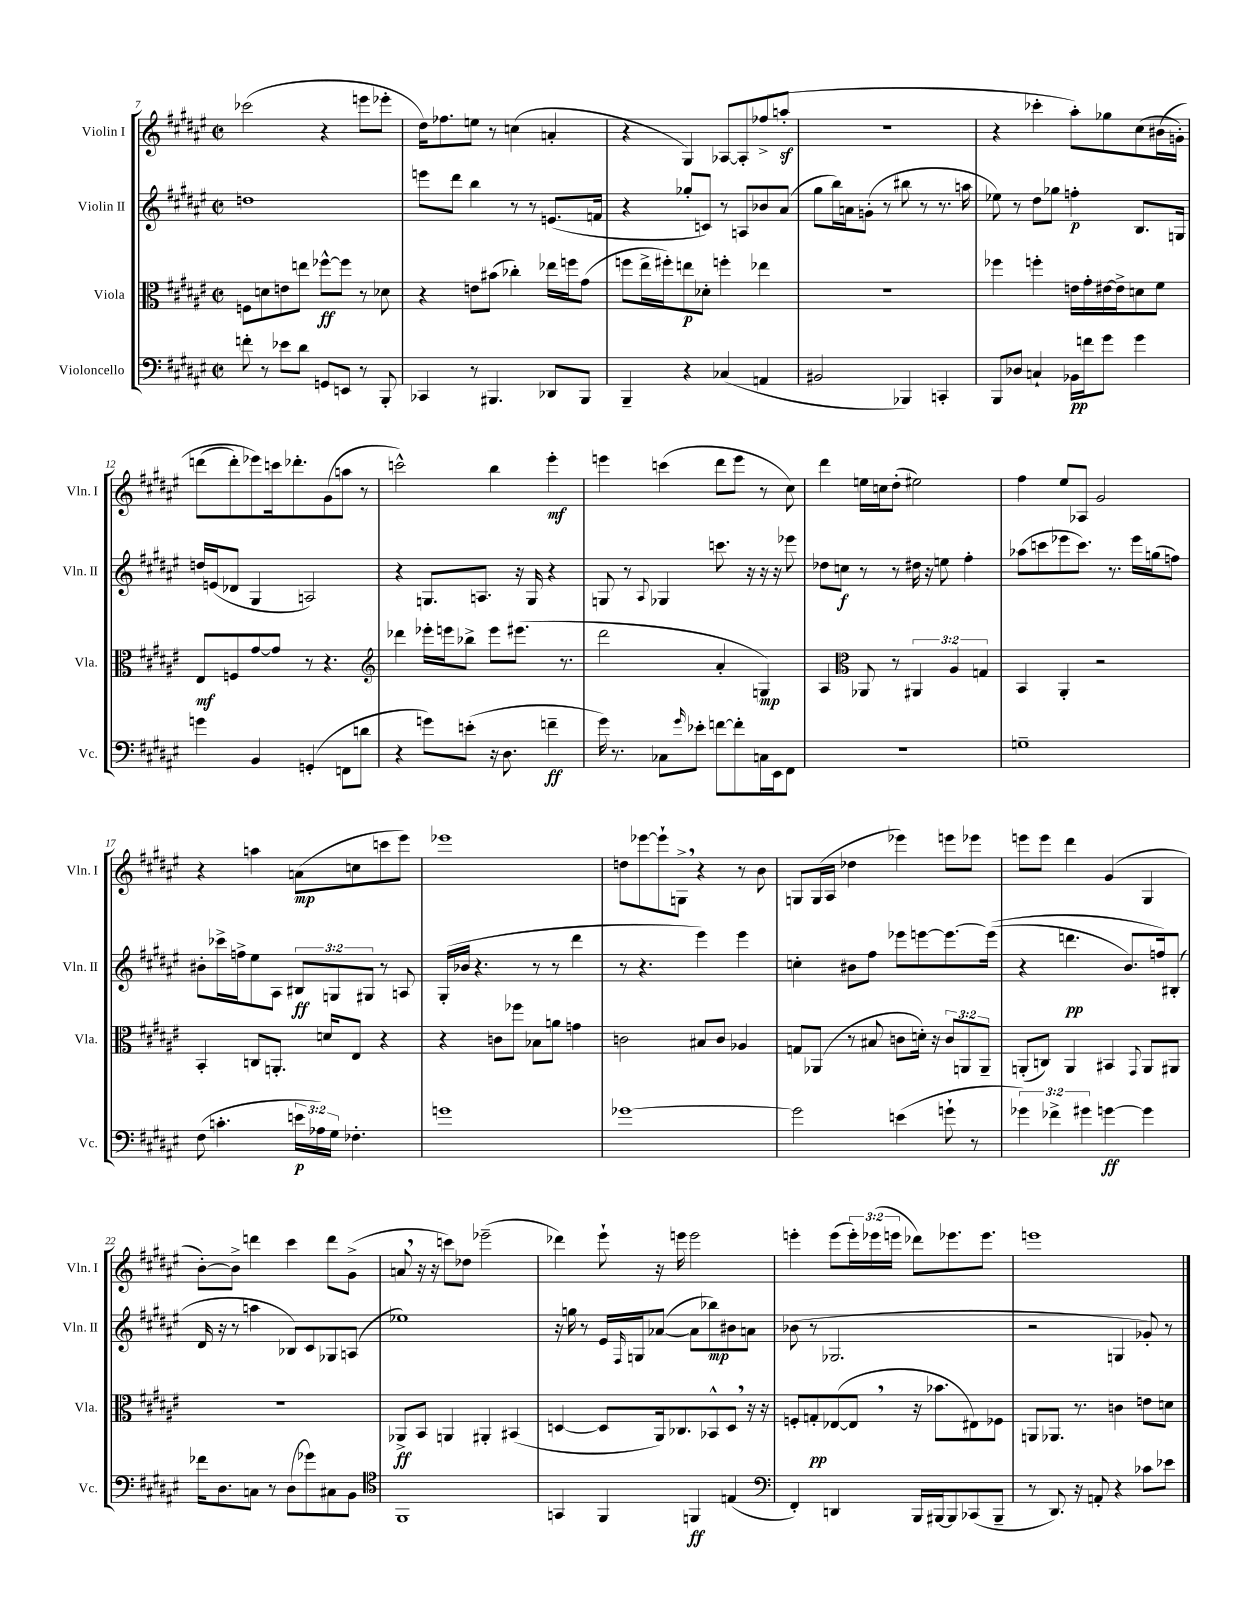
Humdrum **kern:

**kern	**kern	**kern	**kern
*staff4	*staff3	*staff2	*staff1
*clefF4	*clefC3	*clefG2	*clefG2
*k[f#c#g#d#a#e#]	*k[f#c#g#d#a#e#]	*k[f#c#g#d#a#e#]	*k[f#c#g#d#a#e#]
*M2/2	*M2/2	*M2/2	*M2/2
*met(c|)	*met(c|)	*met(c|)	*met(c|)
8f'\	8F\L	1dd	(2ccc-\
8r	8d\	.	.
8e-\L	8e\	.	.
8d#\J	8ee\J	.	.
8GG/L	[8ff-^^\L	.	4r
8EE/J	8ff-\]J	.	.
8r	8r	.	8eee\L
8BBB'/	8d-\	.	8eee-'\J
=	=	=	=
4CC-/	4r	8eee\L	16dd#\LK)
.	.	.	8.ff-\
.	.	8ddd#\J	.
8r	8e\L	4bb\	8ee\J
4.BBB#/	(8b#\J	.	8r
.	4cc-'\)	8r	(4cc\
.	.	8r	.
8DD-/L	16ee-\LL	(8.e/L	4a'/
.	16ff\J	.	.
8BBB#/J	(8g#\J	.	.
.	.	16f/Jk	.
=	=	=	=
4BBB~/	8ff\L	4r	4r
.	16ee#^\L	.	.
.	16ff#'\J)	.	.
4r	8ee\	8gg-'/L	4G#/)
.	8d-'\J	8c/J)	.
(4C-/	4ff'\	8r	[8A-/L
.	.	8A/L	8A-'/]
4AA/	4ee-\	8b-/	(8ff-^/
.	.	(8a#/J	8aa'/J
=	=	=	=
2BB#/	1r	8gg#\L	1r
.	.	16bb\L)	.
.	.	16a\J	.
.	.	(8g'\J	.
.	.	8r	.
4BBB-/)	.	8bb#\	.
.	.	8r	.
4CC'/	.	8.r	.
.	.	16aa\	.
=	=	=	=
8BBB/L	4ff-\	8ee-\)	4r
8D-/J	.	8r	.
4C`/	4ff'\	8dd#\L	4ccc-'\
.	.	8gg-\J	.
16BB-\LL	16e\LL	4ff'\	8aa#'\L)
16f\J	16g#'\	.	.
8g#\J	[16e#\	.	8gg-\
.	16e#^\]J	.	.
4g#\	8d\	8.B/L	(8cc#\
.	8f#\J	.	&(16b#\L
.	.	16G/Jk	16g'\JJ)
=	=	=	=
4g\	8E#/L	16dd/LL	(8ddd\L
.	.	(16e/J	.
.	8F/	8d-/J	8ddd'\)
4BB/	[8g#/	4G#/	8eee-\&)
.	8g#/]J	.	16ccc\k
.	.	.	8.ddd-'\
(4GG'/	8r	2A/)	.
.	4.r	.	(8g#\
8FF\L	.	.	8aa\J
8d\J	.	.	8r
=	=	=	=
*	*clefG2	*	*
4r	4ddd-\	4r	2ccc^^\)
8g\L)	16eee-'\LL	8.G/L	.
.	16eee\J	.	.
(8e'\J	8bb-^\J	.	.
.	.	8.A/J	.
16r	8eee\L	.	4bb\
8.D#\	.	.	.
.	(8.eee#\J	16r	.
.	.	16G/	.
4f~\	.	4r	4eee#'\
.	8.r	.	.
=	=	=	=
16g#\)	2ddd#\	8G/	4eee\
8.r	.	.	.
.	.	8r	.
.	.	8qqA#/	.
8C-\L	.	4G-/	(4ccc\
16qqg#/	.	.	.
8e-'\J	.	.	.
[8f\L	4a#'/	8.ccc\	8ddd#\L
8f'\]	.	.	8eee\J
.	.	16r	.
16C\L	4G/)	16r	8r
16EE#\J	.	16r	.
8FF#\J	.	8eee-\	8cc#\)
=	=	=	=
1r	4A#/	8dd-\L	4ddd#\
.	.	8cc\J	.
*	*clefC3	*	*
.	8AA-/	8r	16ee\LL
.	.	.	16cc\J
.	8r	8r	(8dd#'\J
.	6AA#/	16dd#\	2ee#\)
.	.	16r	.
.	.	8ee\	.
.	6A#/	.	.
.	.	4ff#'\	.
.	6G/	.	.
=	=	=	=
1G~	4BB/	(8aa-\L	4ff#\
.	.	8ccc\	.
.	4AA#'/	8eee-\	8ee#/L
.	.	8.ccc\J)	8A-/J
.	2r	.	2g#/
.	.	8.r	.
.	.	16eee-\LL	.
.	.	(16gg\J	.
.	.	8ff\J)	.
=	=	=	=
(8F#\	4BB'/	8b#'\L	4r
4.c'\	.	16ccc-^\L	.
.	.	16ff^\J	.
.	8C/L	8ee#\	4aa\
.	8.AA'/J	8A#\J	.
24e\LL	.	12B#/L	(8a\L
24A-\)	.	.	.
.	16d/LK	.	.
24G#\JJ	.	12G/	.
4.F-'\	8E#/J	.	8cc\
.	.	12G#/J	.
.	4r	8r	8ccc\
.	.	8A/	8eee#\J)
=	=	=	=
1g	4r	(16G#'/LL	1eee-
.	.	16b-/JJ	.
.	.	4.r	.
.	8c\L	.	.
.	8ff-\J	.	.
.	8B-\L	8r	.
.	8a\J	8r	.
.	4g\	4ddd#\	.
=	=	=	=
[1g-	2c\	8r	8dd\L
.	.	4.r	[8eee-\
.	.	.	8eee-`\]
.	.	.	8G^\J
.	8B#/L	4eee#\)	4r
.	8c/J	.	.
.	4A-/	4eee#\	8r
.	.	.	8b\
=	=	=	=
2g-\]	8G/L	4cc'\	8G/L
.	(8AA-/J	.	(16G/L
.	.	.	16A#/JJ
.	8r	8b#\L	4dd-\
.	8B#/	8ff#\J	.
(4e\	8c\L	8eee-\L	4eee-\)
.	16d'\Jk)	[8eee\	.
.	16r	.	.
8g`\	12c/L	8.eee\_	8eee\L
.	12AA/	.	.
8r	.	.	8eee-\J
.	12AA~/J	.	.
.	.	&((16eee\]Jk	.
=	=	=	=
6g-\)	(8AA'/L	4r	8eee\L
.	8C/J)	.	8eee\J
6f-^\	.	.	.
.	4AA/	4.ddd\	4ddd#\
6g#\	.	.	.
[4g\	4BB#/	.	(4g#/
.	.	8.b/L)	.
.	8qqGG#/	.	.
4g\]	8AA/L	.	4G#/
.	.	16ff/k&)	.
.	8AA#/J	(8B#'/J	.
=	=	=	=
16f-\LK	1r	16d#/	[8b'\L)
8.D#\	.	16r	.
.	.	8r	8b^\]J
8C\J	.	4aa\	4ddd\
8r	.	.	.
(8D#\L	.	8B-/L)	4ccc#\
8g-\)	.	8c#/	.
8C#\	.	8G-/	8ddd\L
8BB\J	.	(8A/J	(8g#^\J
=	=	=	=
*clefC4	*	*	*
1FF#	8AA-^/L	1ee-)	8a/
.	8BB/J	.	16r
.	.	.	16r
.	4AA/	.	8ccc\L)
.	.	.	8dd-\J
.	4AA#'/	.	(2eee-~\
.	(4BB#/	.	.
=	=	=	=
4GG/	[4D/	16r	4ddd-\)
.	.	16gg\	.
.	.	8r	.
4FF#/	8D/]L	16e#/LL	8eee#`\
.	.	16qqF#/	.
.	.	16G/J	.
.	16AA#/k)	([8a-/J	16r
.	8.C-/	.	16eee\
4FF/	.	8a-\]L	2eee\
.	8BB-^^/	8bb-\)	.
(4E/	8D/J	8b#\	.
.	16r	8a\J	.
.	16r	.	.
=	=	=	=
*clefF4	*	*	*
4FF#'/)	8F'/L	(8b-\	4eee'\
.	8G'/	8r	.
4DD/	([8E-/	2.G-/	(8eee\L
.	8E-/]J	.	24eee'\L)
.	.	.	(24eee-\
.	.	.	24eee\JJ
16BBB/LL	16r	.	8ddd-\L)
[16BBB#/J	8.b-\L	.	.
8BBB#/]	.	.	8.eee-\
(8CC-/	8E#\)	.	.
.	.	.	8.eee-\J
8BBB#~/J	8F-\J	.	.
=	=	=	=
8r	8AA/L	2r	1eee
8.DD#/)	8.AA-/J	.	.
16r	8.r	.	.
8AA'/	.	.	.
4r	4c\	4G/	.
8c-\L	8e\L	8g-'/)	.
8e-\J	8d\J	8r	.
==	==	==	==
*-	*-	*-	*-
